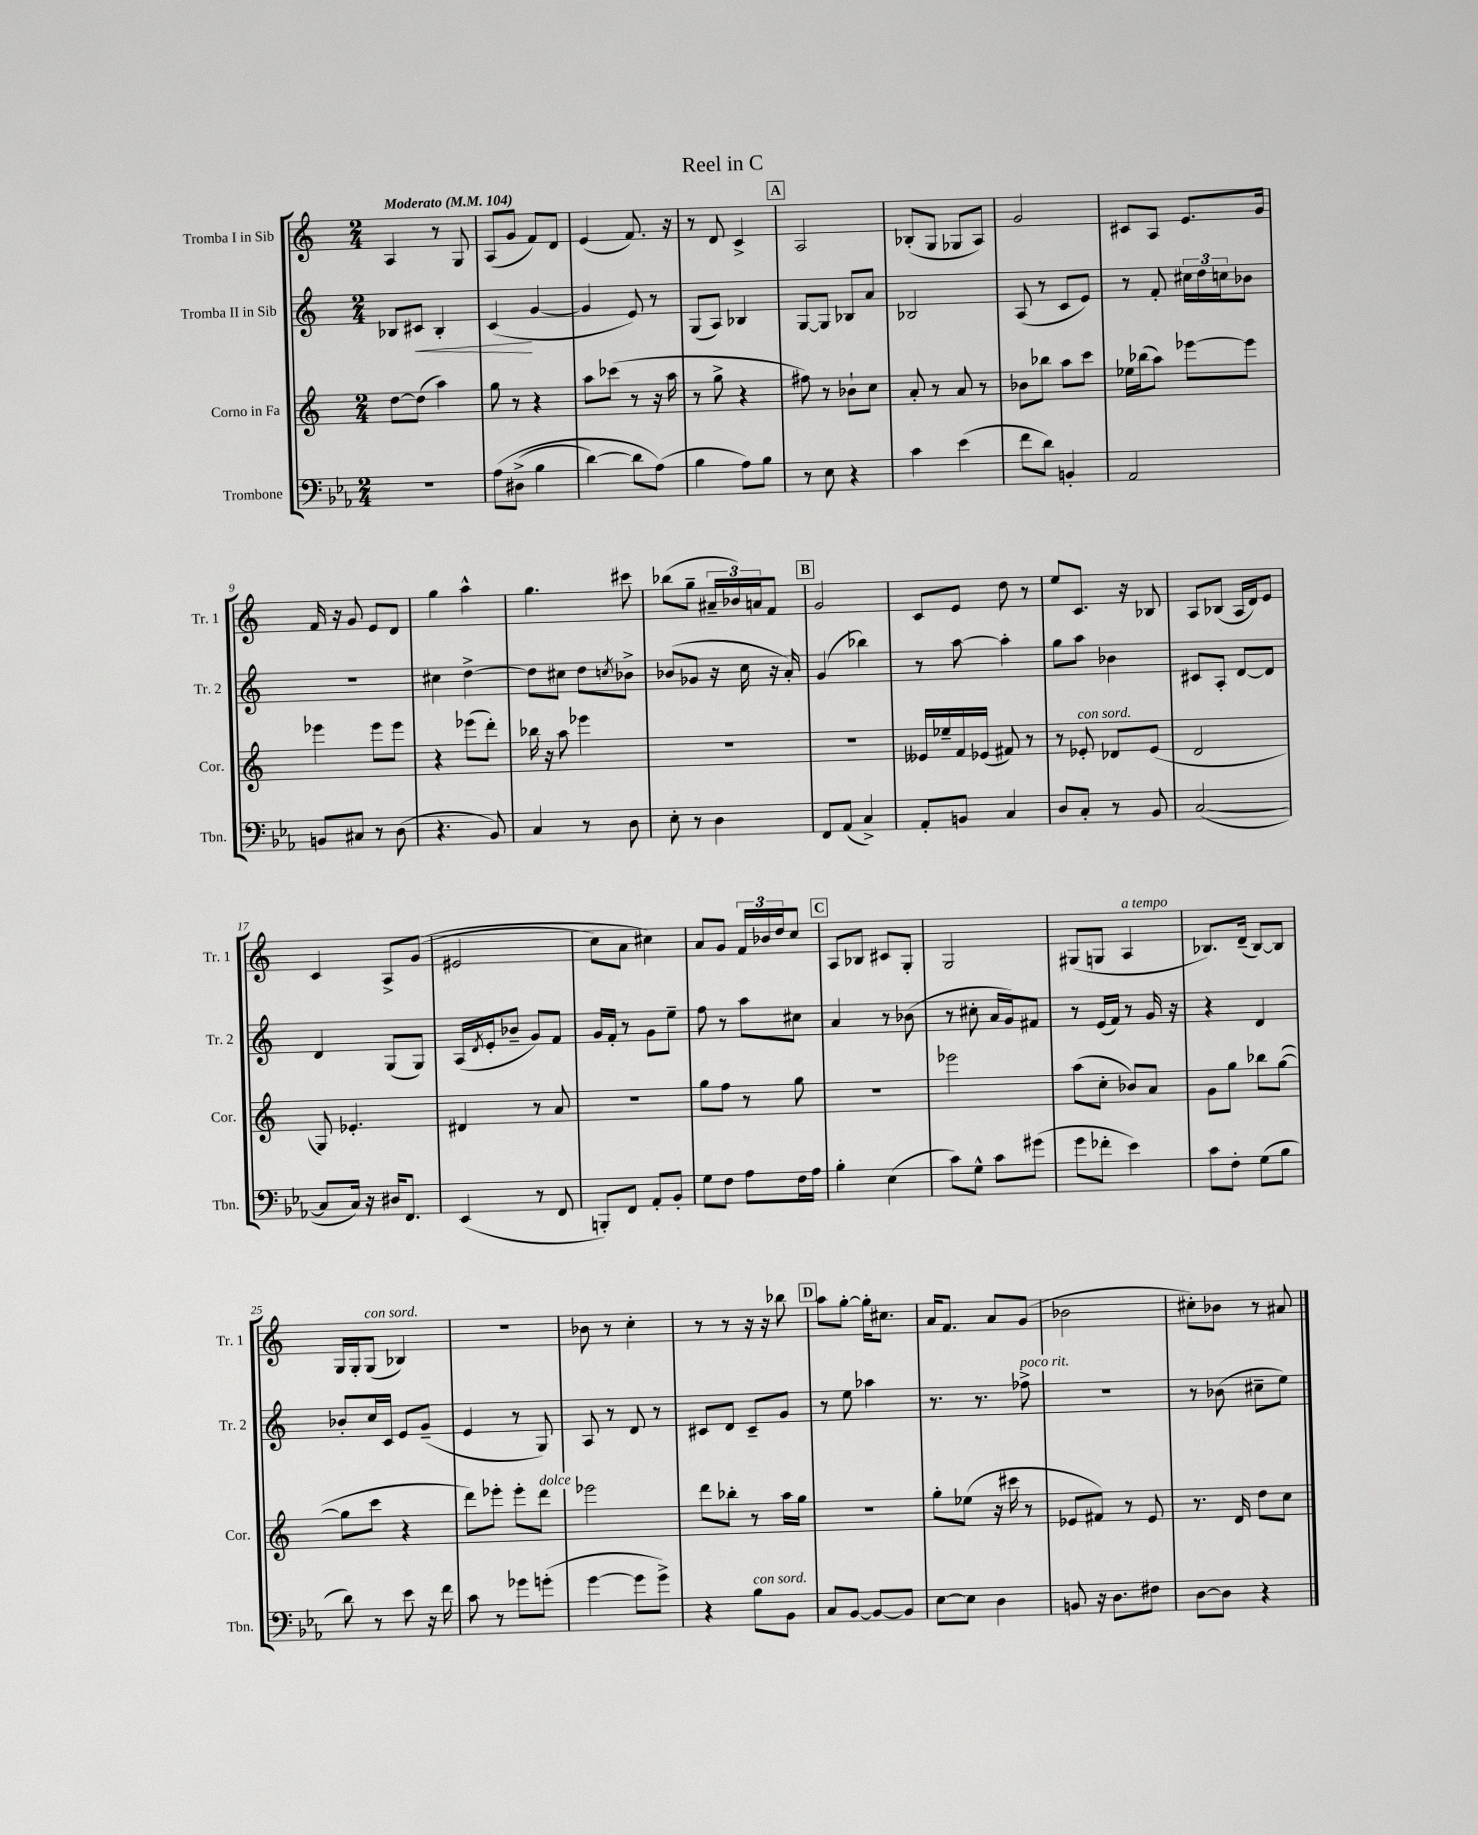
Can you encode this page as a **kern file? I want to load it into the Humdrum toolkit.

**kern	**kern	**kern	**kern
*staff4	*staff3	*staff2	*staff1
*clefF4	*clefG2	*clefG2	*clefG2
*k[b-e-a-]	*k[]	*k[]	*k[]
*M2/4	*M2/4	*M2/4	*M2/4
*MM104	*MM104	*MM104	*MM104
2r	[8dd	8B-	4A
.	(8dd]	8c#	.
.	4aa)	4B-'	8r
.	.	.	8G
=	=	=	=
&(8A-	8gg	(4c	(8A
(8D#^	8r	.	8g
4B-	4r	[4g	8f)
.	.	.	8d
=	=	=	=
[4d)	8aa	4g]	(4e
.	(8ccc-	.	.
8d]	8r	8e)	8.f)
(8A-&)	16r	8r	.
.	16aa	.	16r
=	=	=	=
4B-	8r	(8G	8r
.	8gg^	8A)	8d
8A-)	4r	4B-	4c^
8B-	.	.	.
=	=	=	=
8r	8ff#)	[8G	2A
8E-	8r	8G]	.
4r	8b-`	8B-	.
.	8cc	8a	.
=	=	=	=
4c	8a'	2B-	(8B-'
.	8r	.	8G
(4e-	8a	.	8G-
.	8r	.	8A)
=	=	=	=
8f	8b-	(8A	2g
8d)	8bb-	8r	.
4BB'	8aa	8c	.
.	8ccc	8e)	.
=	=	=	=
2AA-	16ee-	8r	8c#
.	(16bb-	.	.
.	8aa)	8f'	8A
.	[8eee-	24cc#	8.e
.	.	24dd	.
.	.	24cc	.
.	8eee-]	8b-	.
.	.	.	16g
=	=	=	=
8BB	4eee-	2r	16f
.	.	.	16r
8C#	.	.	8g
8r	8eee-	.	8e
(8D	8eee-	.	8d
=	=	=	=
4.r	4r	4cc#	4gg
.	(8eee-	[4dd^	4aa^^
8BB-)	8ddd')	.	.
=	=	=	=
4C	16bb-	8dd]	4.gg
.	16r	.	.
.	8aa	8cc#	.
8r	4eee-	8dd	.
.	.	8qcc	.
8D	.	8b-^	8ccc#
=	=	=	=
8E-'	2r	(8b-	(8bb-
8r	.	8g-	8gg~
4D	.	16r	24a#~
.	.	.	24b-)
.	.	16cc	.
.	.	.	24a
.	.	16r	8f
.	.	16a')	.
=	=	=	=
8FF	2r	(4g	2g
(8AA-	.	.	.
4C^)	.	4bb-)	.
=	=	=	=
8AA-'	16e--	8r	8c
.	16ee-~	.	.
8BB	16f	[8aa	8e
.	(16e-	.	.
4C	8f#)	4aa']	8dd
.	8r	.	8r
=	=	=	=
8D	8r	8gg	8ee
8C'	8e-'	8aa	8.c
8r	8d-	4b-	.
.	.	.	16r
8BB-	(8e-	.	8B-
=	=	=	=
([2C	2d	8c#	8A
.	.	8A'	(8B-
.	.	[8d	16A
.	.	.	16d)
.	.	8d]	8e
=	=	=	=
8C]	8G)	4d	4c
16C)	4.e-'	.	.
16r	.	.	.
16D#	.	(8G	8A^
8.FF	.	.	.
.	.	8G)	&((8g
=	=	=	=
(4EE-	4d#	(16A	2e#
.	.	8qd	.
.	.	16e'	.
.	.	8b-~	.
8r	8r	8g)	.
8FF	8a	8f	.
=	=	=	=
8BBB')	2r	16g	8cc)
.	.	16f'	.
8FF	.	8r	8a
8AA-'	.	8g	4cc#&)
8BB-'	.	8ee~	.
=	=	=	=
8G	8gg	8ff	8a
8F	8ff	8r	8g
8A-	8r	8aa	24f
.	.	.	24b-
.	.	.	24dd
16F	8gg	8cc#	8cc
16A-	.	.	.
=	=	=	=
4B-'	2r	4a	8A
.	.	.	8B-
(4E-	.	8r	8c#
.	.	(8b-	8G'
=	=	=	=
8c)	2eee-	8r	2G
8G^^	.	8cc#'	.
8c	.	16a	.
.	.	16g)	.
(8g#	.	8f#	.
=	=	=	=
8g	(8aa	8r	(8G#
8f-'	8cc'	(16e	8G
.	.	16f)	.
4e-)	8b-)	8r	4A
.	8a	16g	.
.	.	16r	.
=	=	=	=
8c	8g	4r	8.B-)
8F'	8gg	.	.
.	.	.	(16d~
(8G	8bb-	4d	[8B-)
8B-	([8gg	.	8B-]
=	=	=	=
8d)	8gg]	8b-'	16G
.	.	.	16G'
8r	8ccc	16cc	(8G
.	.	16c	.
8e-	4r	8e	4B-)
16r	.	(8g~	.
16f	.	.	.
=	=	=	=
8c	8ddd)	4e	2r
8r	8eee-'	.	.
8g-	8eee-'	8r	.
(8g'	8ddd	8G)	.
=	=	=	=
[4g	2eee-	8A	8b-
.	.	8r	8r
8g]	.	8d	4cc'
8g^)	.	8r	.
=	=	=	=
4r	8ddd	8c#	8r
.	8bb-'	8d	8r
8B-	8r	8c#~	16r
.	.	.	16r
8BB-	16aa	8g	8bb-
.	16gg	.	.
=	=	=	=
8C	2r	8r	8aa
[8BB-	.	8ee	[8gg'
8BB-_	.	4aa-	16gg']
.	.	.	8.cc#
8BB-]	.	.	.
=	=	=	=
[8E-	8gg'	8.r	16a
.	.	.	8.f
8E-]	(8ee-	.	.
.	.	8.r	.
4D	16r	.	8a
.	16ccc#	.	.
.	8r	8ff-^	(8g
=	=	=	=
8BB	8e-	2r	2b-
16r	8f#)	.	.
8.D	.	.	.
.	8r	.	.
8F#	8e-	.	.
=	=	=	=
[8D	8.r	8r	8cc#')
8D]	.	(8b-	8b-
.	16d	.	.
4r	8dd	8cc#~	8r
.	8cc	8ee)	8a#
==	==	==	==
*-	*-	*-	*-
